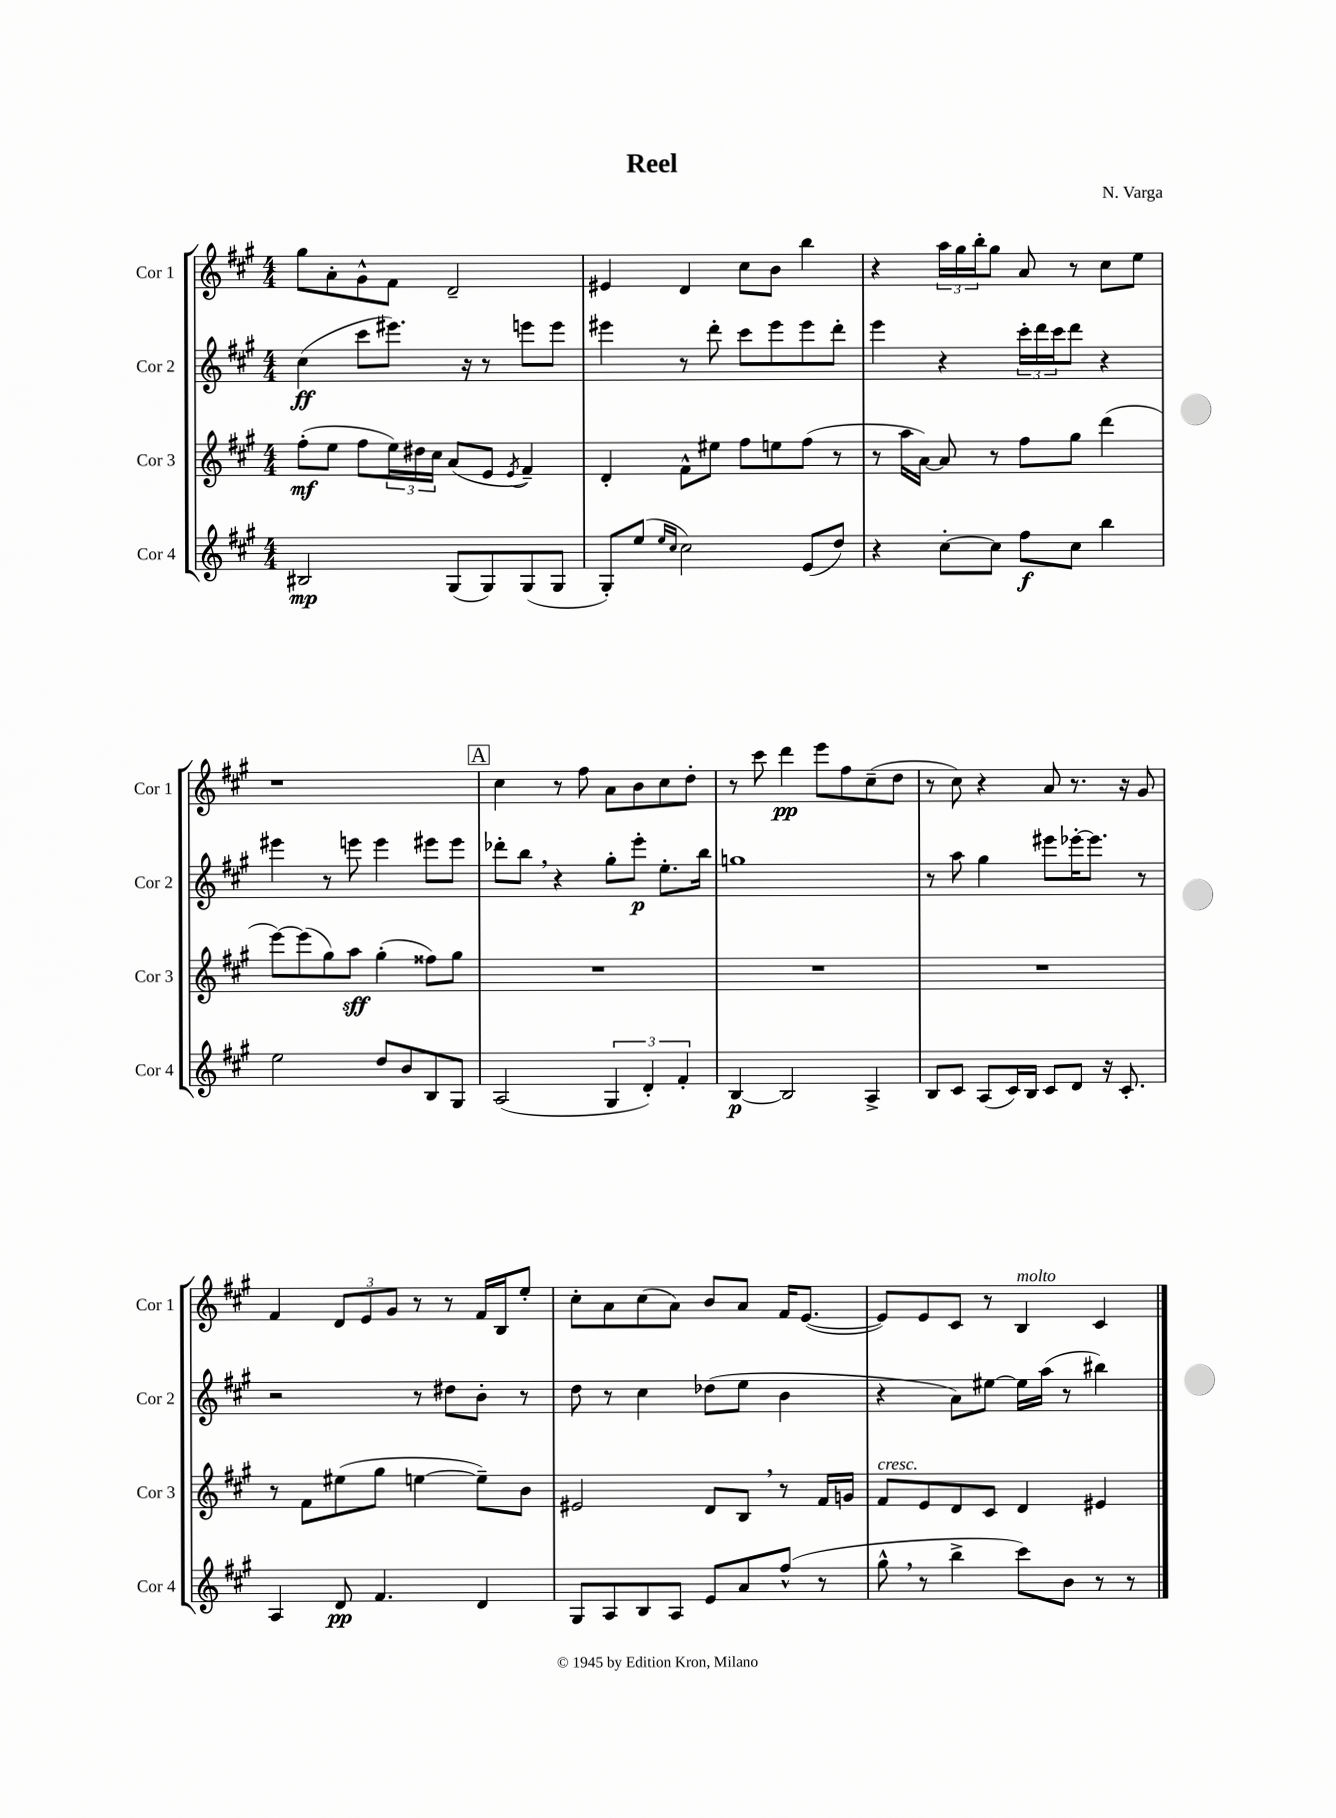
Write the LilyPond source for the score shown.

\header { title = "Reel" composer = "N. Varga" }
<<
\new StaffGroup <<
\new Staff = "s0" \with { instrumentName = "Cor 1" shortInstrumentName = "Cor 1" } {
    \clef treble \key a \major \numericTimeSignature \time 4/4
    gis''8 a'8-. gis'8-^ fis'8 d'2-- |
    eis'4 d'4 cis''8 b'8 b''4 |
    r4 \tuplet 3/2 { a''16 gis''16 b''16-. } gis''8 a'8 r8 cis''8 e''8 |
    r1 |
    \mark \markup { \box "A" } cis''4 r8 fis''8 a'8 b'8 cis''8 d''8-. |
    r8 cis'''8 d'''4\pp e'''8 fis''8 cis''8--( d''8 |
    r8 cis''8) r4 a'8 r8. r16 gis'8 |
    fis'4 \tuplet 3/2 { d'8 e'8 gis'8 } r8 r8 fis'16 b16 e''8-. |
    cis''8-. a'8 cis''8( a'8) b'8 a'8 fis'16 e'8.~( |
    e'8) e'8 cis'8 r8 b4^\markup { \italic "molto" } cis'4 \bar "|." |
}
\new Staff = "s1" \with { instrumentName = "Cor 2" shortInstrumentName = "Cor 2" } {
    \clef treble \key a \major \numericTimeSignature \time 4/4
    cis''4\ff( cis'''8 eis'''8.) r16 r8 e'''8 e'''8 |
    eis'''4 r8 d'''8-. cis'''8 eis'''8 eis'''8 d'''8-. |
    e'''4 r4 \tuplet 3/2 { cis'''16-. d'''16 cis'''16 } d'''8 r4 |
    eis'''4 r8 e'''8 e'''4 eis'''8 eis'''8 |
    \mark \markup { \box "A" } des'''8-. b''8 \breathe r4 gis''8-. e'''8-.\p e''8.-. b''16 |
    g''1 |
    r8 a''8 gis''4 eis'''8 ees'''16~-. ees'''8. r8 |
    r2 r8 dis''8 b'8-. r8 |
    d''8 r8 cis''4 des''8( e''8 b'4 |
    r4 a'8) eis''8~ eis''16 a''16( r8 bis''4) \bar "|." |
}
\new Staff = "s2" \with { instrumentName = "Cor 3" shortInstrumentName = "Cor 3" } {
    \clef treble \key a \major \numericTimeSignature \time 4/4
    fis''8-.\mf( e''8 fis''8 \tuplet 3/2 { e''16) dis''16 cis''16 } a'8( e'8 \acciaccatura { e'8 } fis'4--) |
    d'4-. fis'8-^ eis''8 fis''8 e''8 fis''8( r8 |
    r8 a''16 a'16~) a'8 r8 fis''8 gis''8 d'''4( |
    e'''8~) e'''8( gis''8) a''8\sff gis''4-.( fisis''8) gis''8 |
    \mark \markup { \box "A" } R1 |
    R1 |
    R1 |
    r8 fis'8 eis''8( gis''8 e''4~ e''8--) b'8 |
    eis'2 d'8 b8 \breathe r8 fis'16 g'16 |
    fis'8^\markup { \italic "cresc." } e'8 d'8 cis'8 d'4 eis'4 \bar "|." |
}
\new Staff = "s3" \with { instrumentName = "Cor 4" shortInstrumentName = "Cor 4" } {
    \clef treble \key a \major \numericTimeSignature \time 4/4
    bis2\mp gis8( gis8) gis8( gis8 |
    gis8-.) e''8( \grace { e''16 cis''16 } cis''2) e'8( d''8) |
    r4 cis''8~-. cis''8 fis''8\f cis''8 b''4 |
    e''2 d''8 b'8 b8 gis8 |
    \mark \markup { \box "A" } a2( \tuplet 3/2 { gis4 d'4-.) fis'4-. } |
    b4~\p b2 a4-> |
    b8 cis'8 a8( cis'16) b16 cis'8 d'8 r16 cis'8.-. |
    a4 d'8\pp fis'4. d'4 |
    gis8 a8 b8 a8 e'8 a'8 fis''8-^( r8 |
    gis''8-^ \breathe r8 b''4-> cis'''8) b'8 r8 r8 \bar "|." |
}
>>
>>
\layout { \context { \Score \remove "Bar_number_engraver" } }
